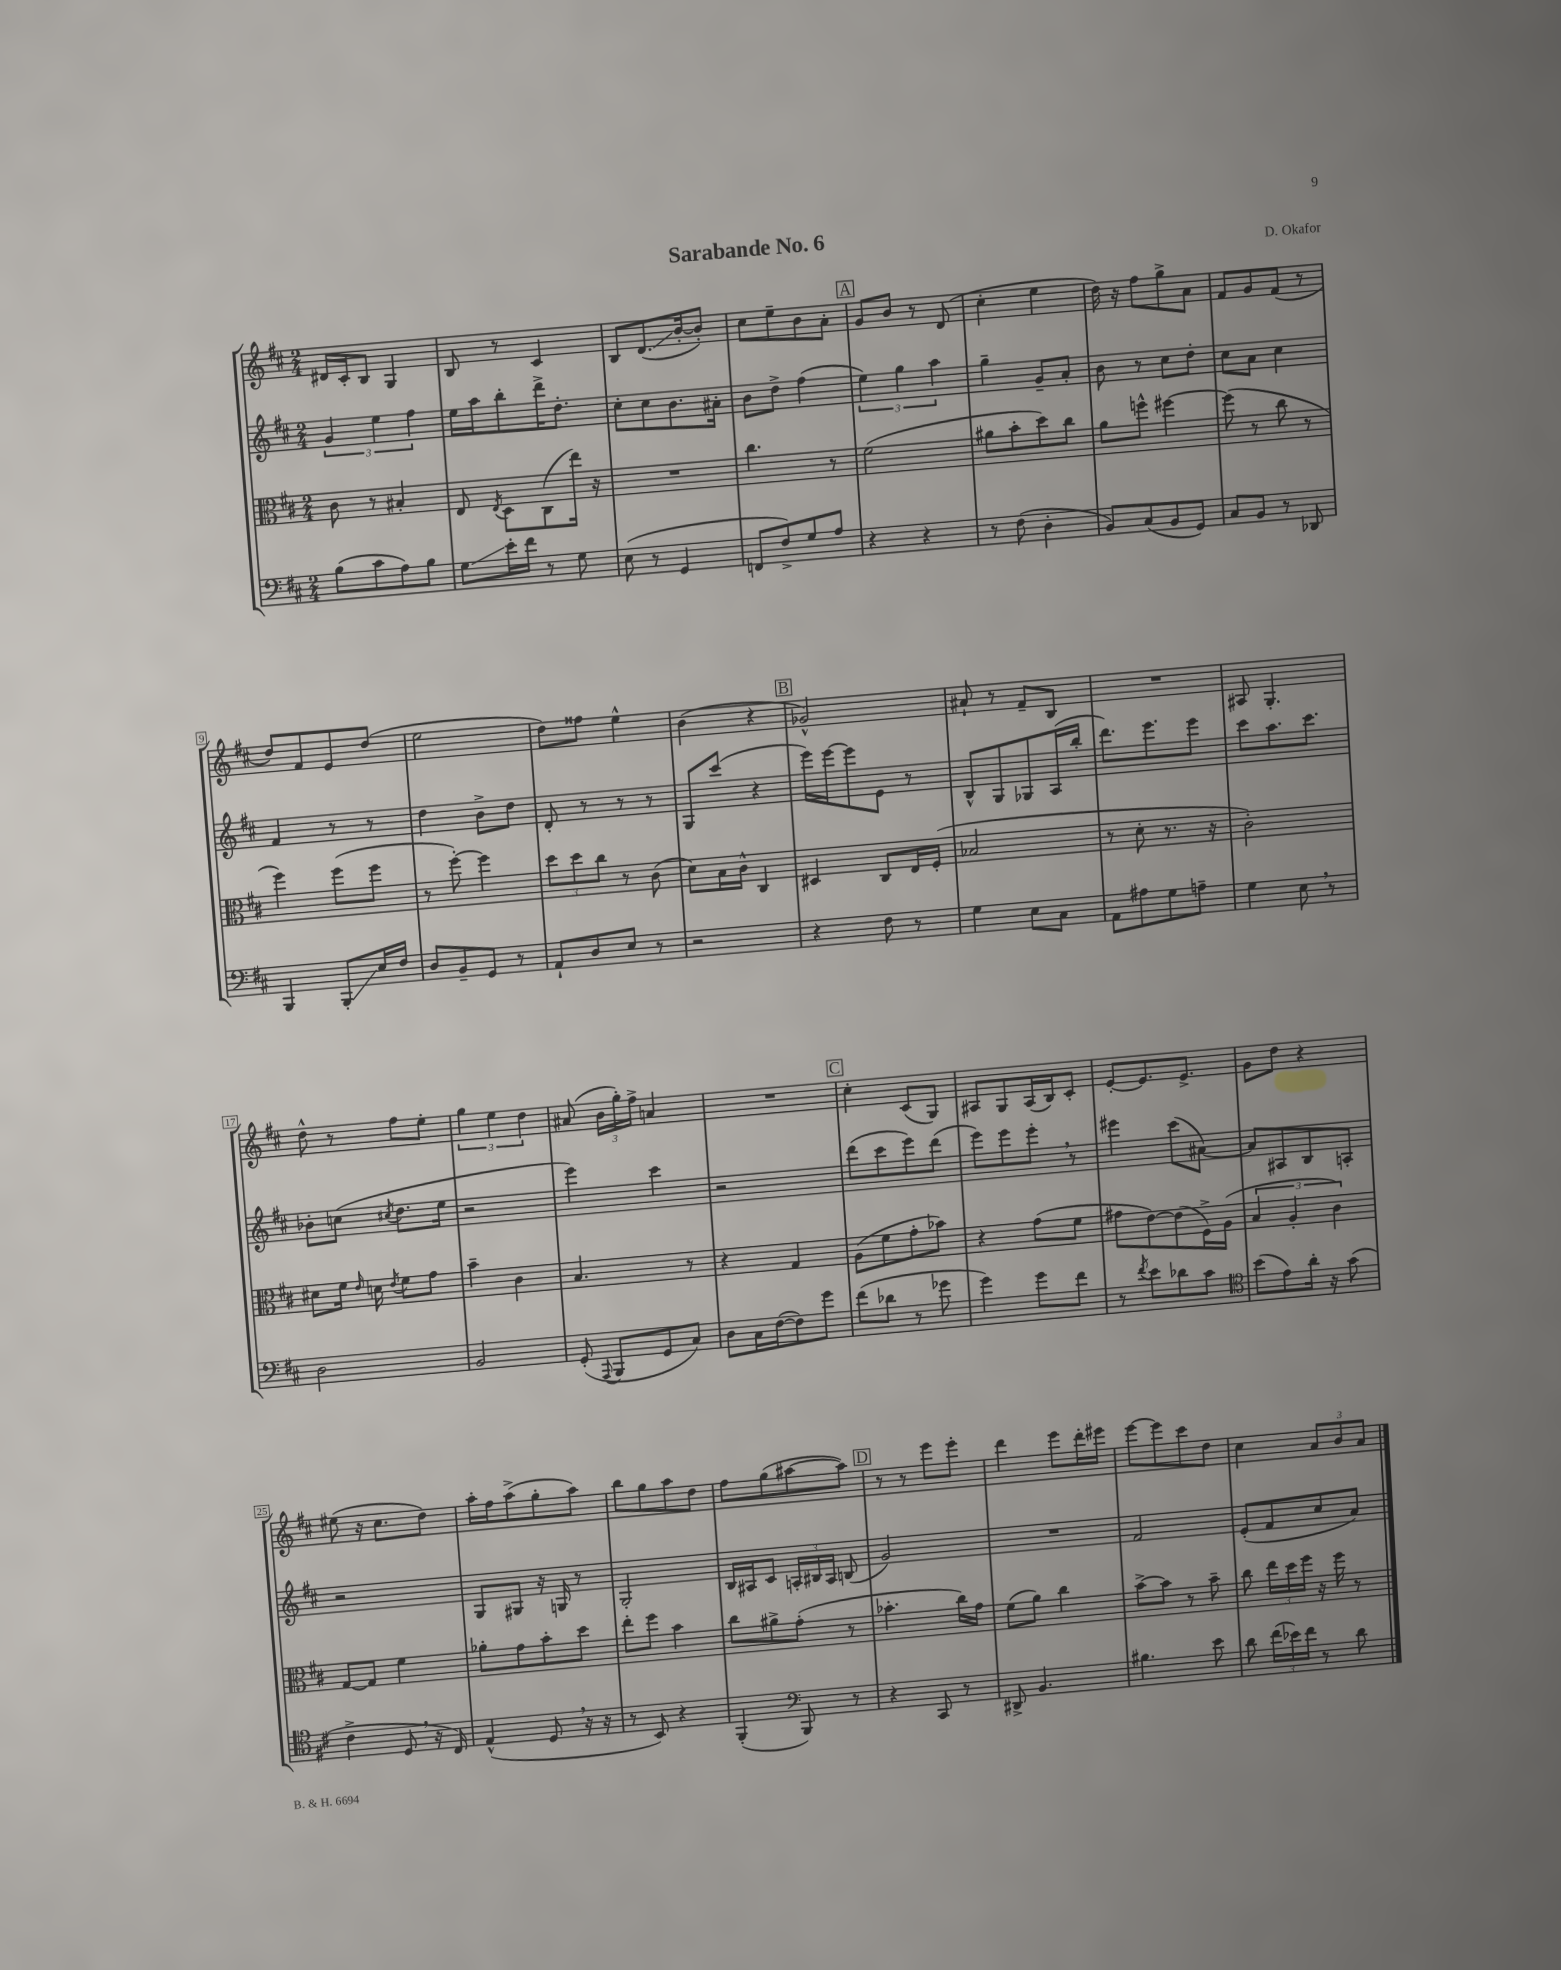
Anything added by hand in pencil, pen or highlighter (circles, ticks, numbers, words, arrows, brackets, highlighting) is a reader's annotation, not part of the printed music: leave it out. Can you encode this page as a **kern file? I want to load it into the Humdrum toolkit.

**kern	**kern	**kern	**kern
*staff4	*staff3	*staff2	*staff1
*clefF4	*clefC3	*clefG2	*clefG2
*k[f#c#]	*k[f#c#]	*k[f#c#]	*k[f#c#]
*M2/4	*M2/4	*M2/4	*M2/4
(8B\L	8c#\	6g/	16d#/LL
.	.	.	16c#'/J
8c#\	8r	.	8B/J
.	.	6ee\	.
8A\)	4B#'/	.	4G/
.	.	6ff#\	.
8B\J	.	.	.
=	=	=	=
8G\L	8E/	16ee\LL	8B/
.	.	16aa\J	.
.	8qE/	.	.
16e'\L	8D\L	8bb'\	8r
16f#\JJ	.	.	.
8r	(8C#\	16ddd^\K	4c#/
.	.	8.dd'\J	.
8G\	16ee\Jk)	.	.
.	16r	.	.
=	=	=	=
(8E\	2r	8cc#'\L	8B/L
8r	.	8cc#\	(8.d/
4GG/	.	8.b\	.
.	.	.	[16b'/k
.	.	.	8b'/]J)
.	.	16a#'\Jk	.
=	=	=	=
8FF/L	4.cc#\	8b\L	8cc#\L
8F#^/)	.	8dd^\J	8ee~\
8G/	.	(4ff#\	8b\
8A/J	8r	.	8a'\J
=	=	=	=
4r	(2f#\	6ee\)	8g/L
.	.	.	8b/J
.	.	6gg\	.
4r	.	.	8r
.	.	6aa\	.
.	.	.	(8d/
=	=	=	=
8r	8a#\L	4gg~\	4cc#'\
(8F#\	8b'\	.	.
4D'\	8dd\)	8g~/L	4ee\
.	8cc#\J	8a'/J	.
=	=	=	=
8BB/L)	8a\L	8b\	16dd\)
.	.	.	16r
(8C#/	8ff^^\J	8r	8ff#\L
8BB/	[4ff#\	8cc#\L	8gg^\
8GG/J)	.	8dd'\J	8a\J
=	=	=	=
8C#/L	(8ff#\]	8cc#\L	8f#/L
8BB/J	8r	8a\J	8g/
8r	8cc#\	4cc#\	(8f#/J
8DD-/	8r	.	8r
=	=	=	=
4BBB/	4ff#\)	4f#/	8dd/L)
.	.	.	8f#/
8BBB'/L	(8ff#\L	8r	8e/
16E/L	8ff#\J	8r	(8dd/J
16F#/JJ	.	.	.
=	=	=	=
8D/L	8r	4dd\	2ee\
8BB~/	[8ff#'\)	.	.
8GG/J	4ff#\]	8b^\L	.
8r	.	8dd\J	.
=	=	=	=
8AA`/L	12dd\L	8d'/	8dd\L)
.	12dd\	.	.
8D/	.	8r	8ff##\J
.	12cc#\J	.	.
8E/J	8r	8r	4ee^^\
8r	(8c#\	8r	.
=	=	=	=
2r	8d\L)	8G/L	(4b\
.	16B\L	(8ccc#/J	.
.	16c#^^\JJ	.	.
.	4C#/	4r	4r
=	=	=	=
4r	4D#/	16eee\LL)	2g-^^/)
.	.	[16eee\J	.
.	.	8eee\]	.
8F#\	8C#/L	8e\J	.
8r	16E/L	8r	.
.	(16F#'/JJ	.	.
=	=	=	=
4G\	2B-/	8B^^/L	8a#`/
.	.	8G/	8r
8E\L	.	8G-/	8f#~/L
8C#\J	.	(16A/L	8B/J
.	.	16bb'/JJ	.
=	=	=	=
8AA\L	8r	8.ddd\L)	2r
8A#\	8d'\	.	.
.	.	8.eee\	.
8G\	8.r	.	.
8A~\J	.	8eee\J	.
.	16r	.	.
=	=	=	=
4G\	2c#'\)	8ccc#\L	8A#/
.	.	8.aa\	4.G'/
8E\	.	.	.
.	.	8.ccc#\J	.
8r	.	.	.
=	=	=	=
2D\	8d#\L	8b-'\L	8dd^^\
.	16f#\Jk	(8cc\J	8r
.	16qqe/	.	.
.	16d\	.	.
.	8qe/	8qcc#/	.
.	8f#\L	8.dd\L	8ff#\L
.	8g\J	.	8ee'\J
.	.	16ee\Jk	.
=	=	=	=
2BB/	4b~\	2r	6gg\
.	.	.	6ee\
.	4c#\	.	.
.	.	.	6dd\
=	=	=	=
(8GG'/	4.B/	4eee\)	(8a#/
8qqAAA/	.	.	.
8BBB/L	.	.	24b\LL
.	.	.	24gg'\)
.	.	.	24ff#^\JJ
8GG/	.	4ccc#\	4a/
8C#/J)	8r	.	.
=	=	=	=
8D\L	4r	2r	2r
16C#\L	.	.	.
([16F#\J	.	.	.
8F#\])	4G/	.	.
8g\J	.	.	.
=	=	=	=
(8f#\L	(8A\L	(8ddd\L	4cc#'\
8d-\J	8f#\	8ccc#\	.
8r	8g'\	8eee\)	(8c#/L
8g-\	8b-\J)	(8ddd\J	8G/J)
=	=	=	=
4g\)	4r	8eee\L)	8A#/L
.	.	8eee\	8G/
8g\L	(8g\L	8eee'\J	(16A#/L
.	.	.	16B/J)
8f#\J	8f#\J	8r	8c#'/J
=	=	=	=
8r	8g#\L	4eee#\	[8e'/L
8qf#/	.	.	.
8e\L	[8e\)	.	8.e/]
8d-\	(8e\]	(8ccc#\L	.
.	.	.	8.e^/J
8c#\J	16F#^\L)	[8a#\J)	.
.	(16A\JJ	.	.
=	=	=	=
*clefC4	*	*	*
(8b\L	6B/	8a#/]L	8g\L
8e\)	.	8A#/	8dd\J
.	6A'/	.	.
16a'\Jk	.	8B/	4r
16r	.	.	.
.	6c#\)	.	.
(8g\	.	8A'/J	.
=	=	=	=
4c#^\	[8G/L	2r	(8ee#\
.	8G/]J	.	16r
.	.	.	8.cc#\L
8D/	4f#\	.	.
16r	.	.	8dd\J)
16C#/)	.	.	.
=	=	=	=
(4E^^/	8a-'\L	8G/L	16aa'\LL
.	.	.	16ff#\J
.	8g\	8G#/J	(8aa^\
8D/	8b'\	16r	8gg'\
.	.	16G/	.
16r	8dd\J	8r	8aa\J)
16r	.	.	.
=	=	=	=
8r	8ee'\L	2G'/	8bb\L
8BB/)	8ff#\J	.	8gg\
4r	4b\	.	8aa\
.	.	.	8dd\J
=	=	=	=
(4FF#'/	8cc#\L	16B/LL	8ff#\L
.	.	16A#/J	.
.	8a#^\	8c#/J	(8gg\
*clefF4	*	*	*
8BBB/)	(8g'\J	24A'/LL	[8aa#\
.	.	24B#/	.
.	.	24A/JJ	.
8r	8r	(8B/	8aa#\]J)
=	=	=	=
4r	4.b-'\	2g/)	8r
.	.	.	8r
8CC#/	.	.	8eee\L
8r	16cc#\LL)	.	8eee'\J
.	16g\JJ	.	.
=	=	=	=
8DD#^/	(8f#\L	2r	4ddd\
4.BB/	8a\J)	.	.
.	4cc#\	.	8eee\L
.	.	.	16ddd'\L
.	.	.	16eee#\JJ
=	=	=	=
4.B#\	[8b^\L	2f#/	[8eee\L
.	8b\]J	.	8eee\]
.	8r	.	8ccc#\
8e\	8b~\	.	8dd\J
=	=	=	=
8d\	8cc#\	(8e'/L	4cc#\
(24f#\LL	24ee\LL	8f#/	.
24e-\)	24dd\	.	.
24f#\JJ	24ff#\JJ	.	.
8r	16r	8cc#/	12a/L
.	16ff#\	.	.
.	.	.	12b/
8d\	8r	8a/J)	.
.	.	.	12a/J
==	==	==	==
*-	*-	*-	*-
